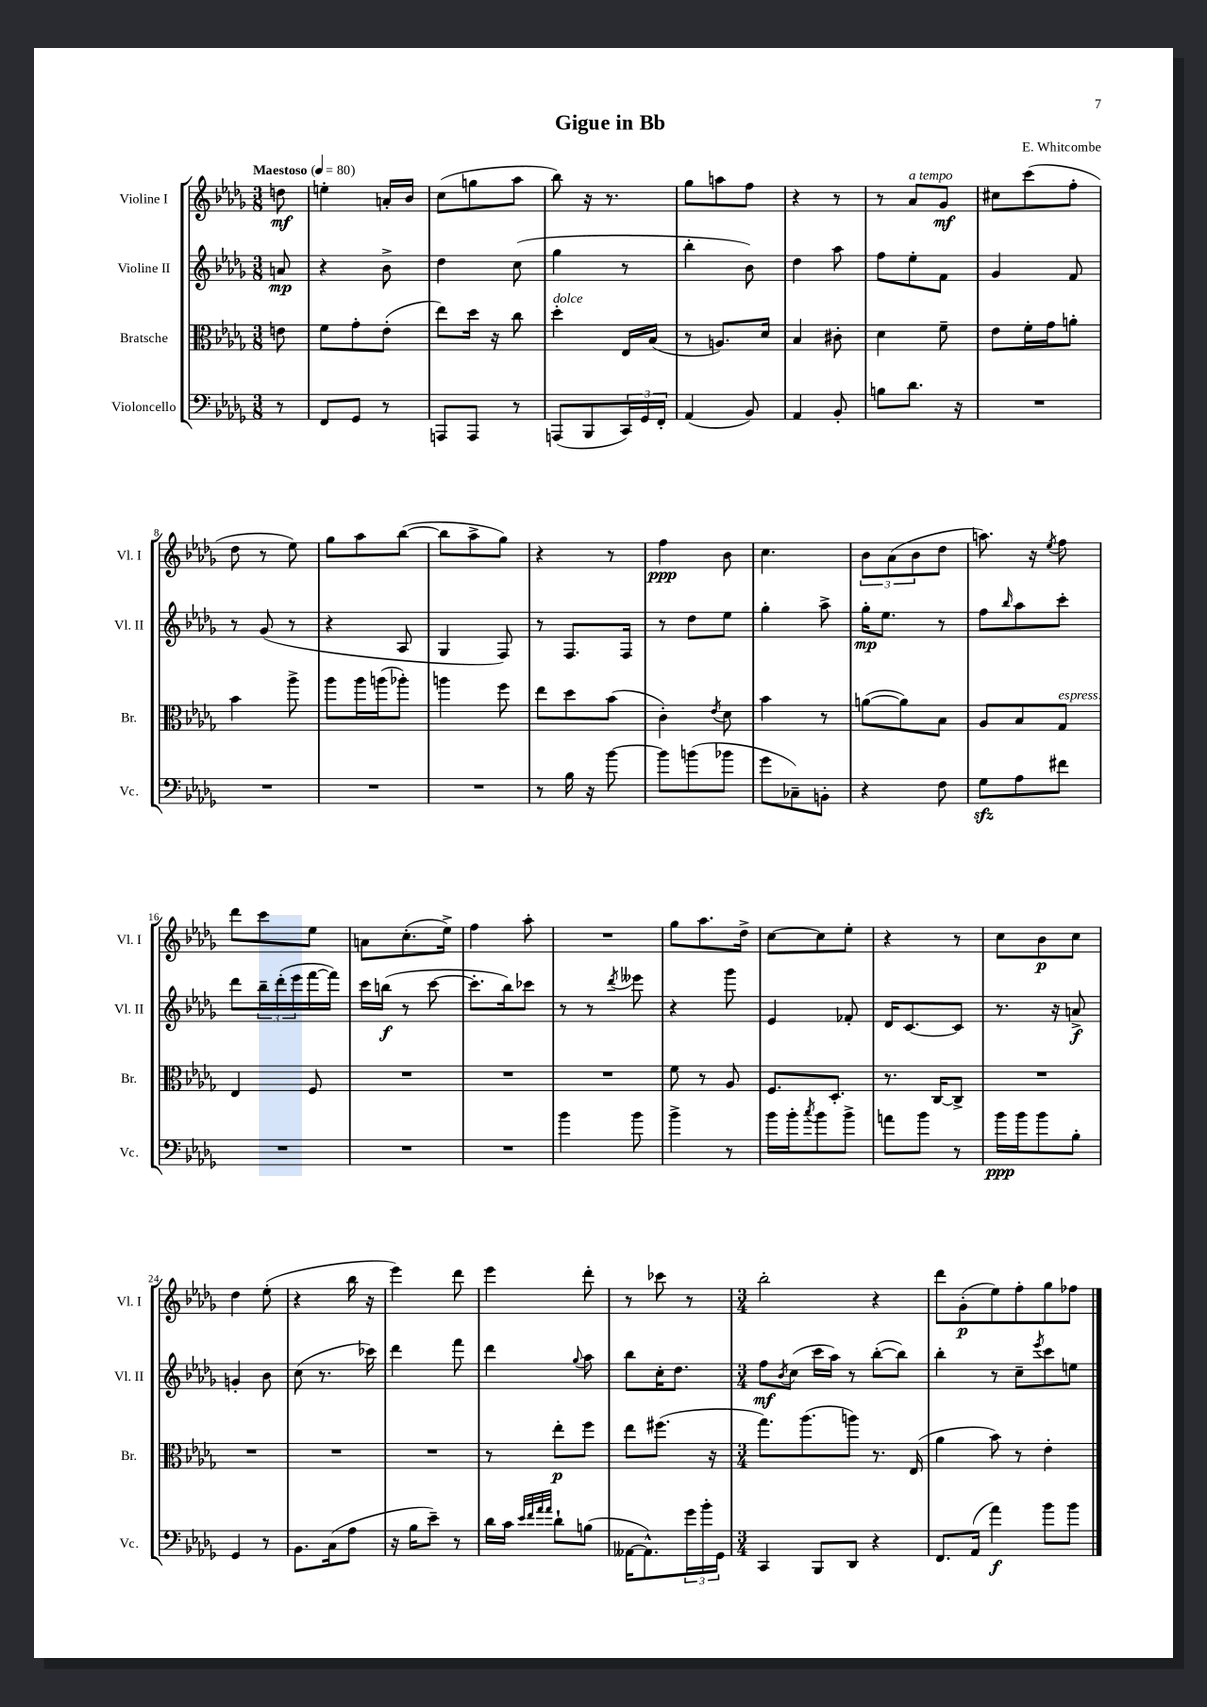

**kern	**dynam	**kern	**dynam	**kern	**dynam	**kern	**dynam
*part4	*part4	*part3	*part3	*part2	*part2	*part1	*part1
*staff4	*staff4	*staff3	*staff3	*staff2	*staff2	*staff1	*staff1
*I"Violoncello	*	*I"Bratsche	*	*I"Violine II	*	*I"Violine I	*
*I'Vc.	*	*I'Br.	*	*I'Vl. II	*	*I'Vl. I	*
*clefF4	*	*clefC3	*	*clefG2	*	*clefG2	*
*k[b-e-a-d-g-]	*	*k[b-e-a-d-g-]	*	*k[b-e-a-d-g-]	*	*k[b-e-a-d-g-]	*
*M3/8	*	*M3/8	*	*M3/8	*	*M3/8	*
*MM80	*	*MM80	*	*MM80	*	*MM80	*
=	=	=	=	=	=	=	=
!	!	!	!	!	!	!LO:TX:a:B:t=Maestoso	!
8r	.	8en\	.	8an/	mp	8ddn\	mf
=1	=1	=1	=1	=1	=1	=1	=1
8FF/L	.	8f\L	.	4r	.	4een'\	.
8GG-/J	.	8g-'\	.	.	.	.	.
8r	.	(8e-'\J	.	8b-^\	.	16an'/LL	.
.	.	.	.	.	.	16b-/JJ	.
=2	=2	=2	=2	=2	=2	=2	=2
8AAAn/L	.	8ee-\L)	.	4dd-\	.	(8cc\L	.
8AAA/J	.	16dd-\Jk	.	.	.	8ggn\	.
.	.	16r	.	.	.	.	.
8r	.	8cc\	.	(8cc\	.	8aa-\J	.
=3	=3	=3	=3	=3	=3	=3	=3
!	!	!LO:TX:a:i:t=dolce	!	!	!	!	!
(8AAAn/L	.	4dd-'\	.	4gg-\	.	8bb-\)	.
8BBB-/	.	.	.	.	.	16r	.
.	.	.	.	.	.	8.r	.
24CC/L)	.	16E-/LL	.	8r	.	.	.
24GG-/	.	.	.	.	.	.	.
.	.	(16B-/JJ	.	.	.	.	.
24FF'/JJ	.	.	.	.	.	.	.
=4	=4	=4	=4	=4	=4	=4	=4
(4AA-/	.	8r	.	4bb-'\	.	8gg-\L	.
.	.	8.An/L)	.	.	.	8aan\	.
8BB-/)	.	.	.	8b-\)	.	8ff\J	.
.	.	16d-/Jk	.	.	.	.	.
=5	=5	=5	=5	=5	=5	=5	=5
4AA-/	.	4B-/	.	4dd-\	.	4r	.
8BB-'/	.	8c#X'\	.	8aa-\	.	8r	.
=6	=6	=6	=6	=6	=6	=6	=6
8Bn\L	.	4d-\	.	8ff\L	.	8r	.
!	!	!	!	!	!	!LO:TX:a:i:t=a tempo	!
8.d-\J	.	.	.	8ee-'\	.	8a-/L	.
.	.	8f~\	.	8f\J	.	8g-/J	mf
16r	.	.	.	.	.	.	.
=7	=7	=7	=7	=7	=7	=7	=7
4.r	.	8e-\L	.	4g-/	.	8cc#X\L	.
.	.	16f'\L	.	.	.	(8ccc\	.
.	.	16g-\J	.	.	.	.	.
.	.	8an'\J	.	8f/	.	8ff'\J	.
!!LO:LB:g=z
=8	=8	=8	=8	=8	=8	=8	=8
4.r	.	4b-\	.	8r	.	8dd-\	.
.	.	.	.	(8g-/	.	8r	.
.	.	8aa-^\	.	8r	.	8ee-\)	.
=9	=9	=9	=9	=9	=9	=9	=9
4.r	.	8aa-\L	.	4r	.	8gg-\L	.
.	.	16aa-\L	.	.	.	8aa-\	.
.	.	(16aan\J	.	.	.	.	.
.	.	8aa-X'\J)	.	8A-/	.	([8bb-\J	.
=10	=10	=10	=10	=10	=10	=10	=10
4.r	.	4aan\	.	4G-/	.	8bb-\L]	.
.	.	.	.	.	.	8aa-^\	.
.	.	8ff\	.	8F/)	.	8gg-\J)	.
=11	=11	=11	=11	=11	=11	=11	=11
8r	.	8ee-\L	.	8r	.	4r	.
16B-\	.	8dd-\	.	8.F/L	.	.	.
16r	.	.	.	.	.	.	.
[8b-\	.	(8b-\J	.	.	.	8r	.
.	.	.	.	16F/Jk	.	.	.
=12	=12	=12	=12	=12	=12	=12	=12
8b-\L]	.	4c'\)	.	8r	.	4ff\	ppp
(8bn\	.	.	.	8dd-\L	.	.	.
.	.	8qe-/	.	.	.	.	.
8b-X\J	.	8d-\	.	8ee-\J	.	8b-\	.
=13	=13	=13	=13	=13	=13	=13	=13
8g-\L	.	4b-\	.	4gg-'\	.	4.cc\	.
8C-X~\)	.	.	.	.	.	.	.
8BBn'\J	.	8r	.	8aa-^\	.	.	.
=14	=14	=14	=14	=14	=14	=14	=14
4r	.	([8an\L	.	16gg-'\KL	mp	12b-\L	.
.	.	.	.	8.ee-\J	.	.	.
.	.	.	.	.	.	(12a-\	.
.	.	8a\])	.	.	.	.	.
.	.	.	.	.	.	12b-\	.
8F\	.	8B-\J	.	8r	.	8dd-\J	.
=15	=15	=15	=15	=15	=15	=15	=15
8G-zz\L	.	8A-/L	.	8ff\L	.	8.aan\)	.
.	.	.	.	16qqbb-/	.	.	.
8A-\	.	8B-/	.	8aa-\	.	.	.
.	.	.	.	.	.	16r	.
.	.	.	.	.	.	8qee-/	.
!	!	!LO:TX:a:i:t=espress.	!	!	!	!	!
8f#X\J	.	8G-/J	.	8ccc'\J	.	8ff\	.
!!LO:LB:g=z
=16	=16	=16	=16	=16	=16	=16	=16
4.r	.	4E-/	.	8ddd-\L	.	8ddd-\L	.
.	.	.	.	24bb-~\L	.	8ccc\	.
.	.	.	.	(24ddd-'\	.	.	.
.	.	.	.	24eee-\	.	.	.
.	.	8F/	.	[16fff\	.	8ee-\J	.
.	.	.	.	16fff\JJ])	.	.	.
=17	=17	=17	=17	=17	=17	=17	=17
4.r	.	4.r	.	16ccc\LL	.	8an\L	.
.	.	.	.	(16bbn\JJ	f	.	.
.	.	.	.	8r	.	(8.cc'\	.
.	.	.	.	[8ccc\	.	.	.
.	.	.	.	.	.	16ee-^\Jk)	.
=18	=18	=18	=18	=18	=18	=18	=18
4.r	.	4.r	.	8.ccc'\L]	.	4ff\	.
.	.	.	.	16bb-\k)	.	.	.
.	.	.	.	8ccc-X\J	.	8aa-'\	.
=19	=19	=19	=19	=19	=19	=19	=19
4b-\	.	4.r	.	8r	.	4.r	.
.	.	.	.	8r	.	.	.
.	.	.	.	8qddd-/	.	.	.
8b-\	.	.	.	8eee--X\	.	.	.
=20	=20	=20	=20	=20	=20	=20	=20
4b-^\	.	8f\	.	4r	.	8gg-\L	.
.	.	8r	.	.	.	8.aa-\	.
8r	.	8A-/	.	8ggg-\	.	.	.
.	.	.	.	.	.	16dd-^\Jk	.
=21	=21	=21	=21	=21	=21	=21	=21
16b-\LL	.	8.F/L	.	4e-/	.	[8cc\L	.
16b-'\J	.	.	.	.	.	.	.
8qcc/	.	.	.	.	.	.	.
8b-\	.	.	.	.	.	8cc\]	.
.	.	8.D-'/J	.	.	.	.	.
8b-^\J	.	.	.	8f-X'/	.	8ee-'\J	.
=22	=22	=22	=22	=22	=22	=22	=22
8an\L	.	8.r	.	16d-/KL	.	4r	.
.	.	.	.	[8.c/	.	.	.
8b-\J	.	.	.	.	.	.	.
.	.	[16C/KL	.	.	.	.	.
8r	.	8C^/J]	.	8c/J]	.	8r	.
=23	=23	=23	=23	=23	=23	=23	=23
16b-\LL	ppp	4.r	.	8.r	.	8cc\L	.
16b-\J	.	.	.	.	.	.	.
8b-\	.	.	.	.	.	8b-\	p
.	.	.	.	16r	.	.	.
8B-'\J	.	.	.	8an^/	f	8cc\J	.
!!LO:LB:g=z
=24	=24	=24	=24	=24	=24	=24	=24
4GG-/	.	4.r	.	4gn'/	.	4dd-\	.
8r	.	.	.	8b-\	.	(8ee-'\	.
=25	=25	=25	=25	=25	=25	=25	=25
8.BB-\L	.	4.r	.	(8cc\	.	4r	.
.	.	.	.	8.r	.	.	.
(16C\k	.	.	.	.	.	.	.
8A-\J	.	.	.	.	.	16bb-\	.
.	.	.	.	16ccc-X\)	.	16r	.
=26	=26	=26	=26	=26	=26	=26	=26
16r	.	4.r	.	4ddd-\	.	4eee-\)	.
16B-\KL	.	.	.	.	.	.	.
8e-~\J)	.	.	.	.	.	.	.
8r	.	.	.	8fff\	.	8ddd-\	.
=27	=27	=27	=27	=27	=27	=27	=27
16d-\LL	.	8r	.	4ddd-\	.	4eee-\	.
16c\JJ	.	.	.	.	.	.	.
32qqe-/LLL	.	.	.	.	.	.	.
32qqf/	.	.	.	.	.	.	.
32qqa-/	.	.	.	.	.	.	.
32qqa-/JJJ	.	.	.	.	.	.	.
8d-`\L	.	8ee-'\L	p	.	.	.	.
.	.	.	.	8qqgg-/	.	.	.
(8Bn\J	.	8ff\J	.	8aa-\	.	8ddd-'\	.
=28	=28	=28	=28	=28	=28	=28	=28
[16AA--X\KL	.	8ee-\L	.	8bb-\L	.	8r	.
8.AA--^^\])	.	.	.	.	.	.	.
.	.	(8.ff#X\J	.	16cc'\K	.	8ccc-X\	.
.	.	.	.	8.dd-\J	.	.	.
24g-\L	.	.	.	.	.	8r	.
24b-'\	.	.	.	.	.	.	.
.	.	16r	.	.	.	.	.
24GG-\JJ	.	.	.	.	.	.	.
=29	=29	=29	=29	=29	=29	=29	=29
*M3/4	*	*M3/4	*	*M3/4	*	*M3/4	*
4CC/	.	8.gg-\L)	.	8ff\L	mf	2bb-'\	.
.	.	.	.	8qb-/	.	.	.
.	.	.	.	(8cc\J	.	.	.
.	.	(8.aa-\	.	.	.	.	.
8BBB-/L	.	.	.	16ccc\LL	.	.	.
.	.	.	.	16aa-\JJ)	.	.	.
8DD-/J	.	8aan\J)	.	8r	.	.	.
4r	.	8.r	.	([8bb-'\L	.	4r	.
.	.	.	.	8bb-\J])	.	.	.
.	.	(16E-/	.	.	.	.	.
=30	=30	=30	=30	=30	=30	=30	=30
8.FF/L	.	4a-\	.	4bb-'\	.	8ddd-\L	.
.	.	.	.	.	.	(8g-'\	p
(16AA-/Jk	.	.	.	.	.	.	.
4a-\)	f	8b-\)	.	8r	.	8ee-\)	.
.	.	8r	.	8cc~\L	.	8ff'\	.
.	.	.	.	8qeee-/	.	.	.
8b-\L	.	4e-'\	.	8ccc\	.	8gg-\	.
8b-\J	.	.	.	8een\J	.	8ff-X\J	.
==	==	==	==	==	==	==	==
*-	*-	*-	*-	*-	*-	*-	*-
